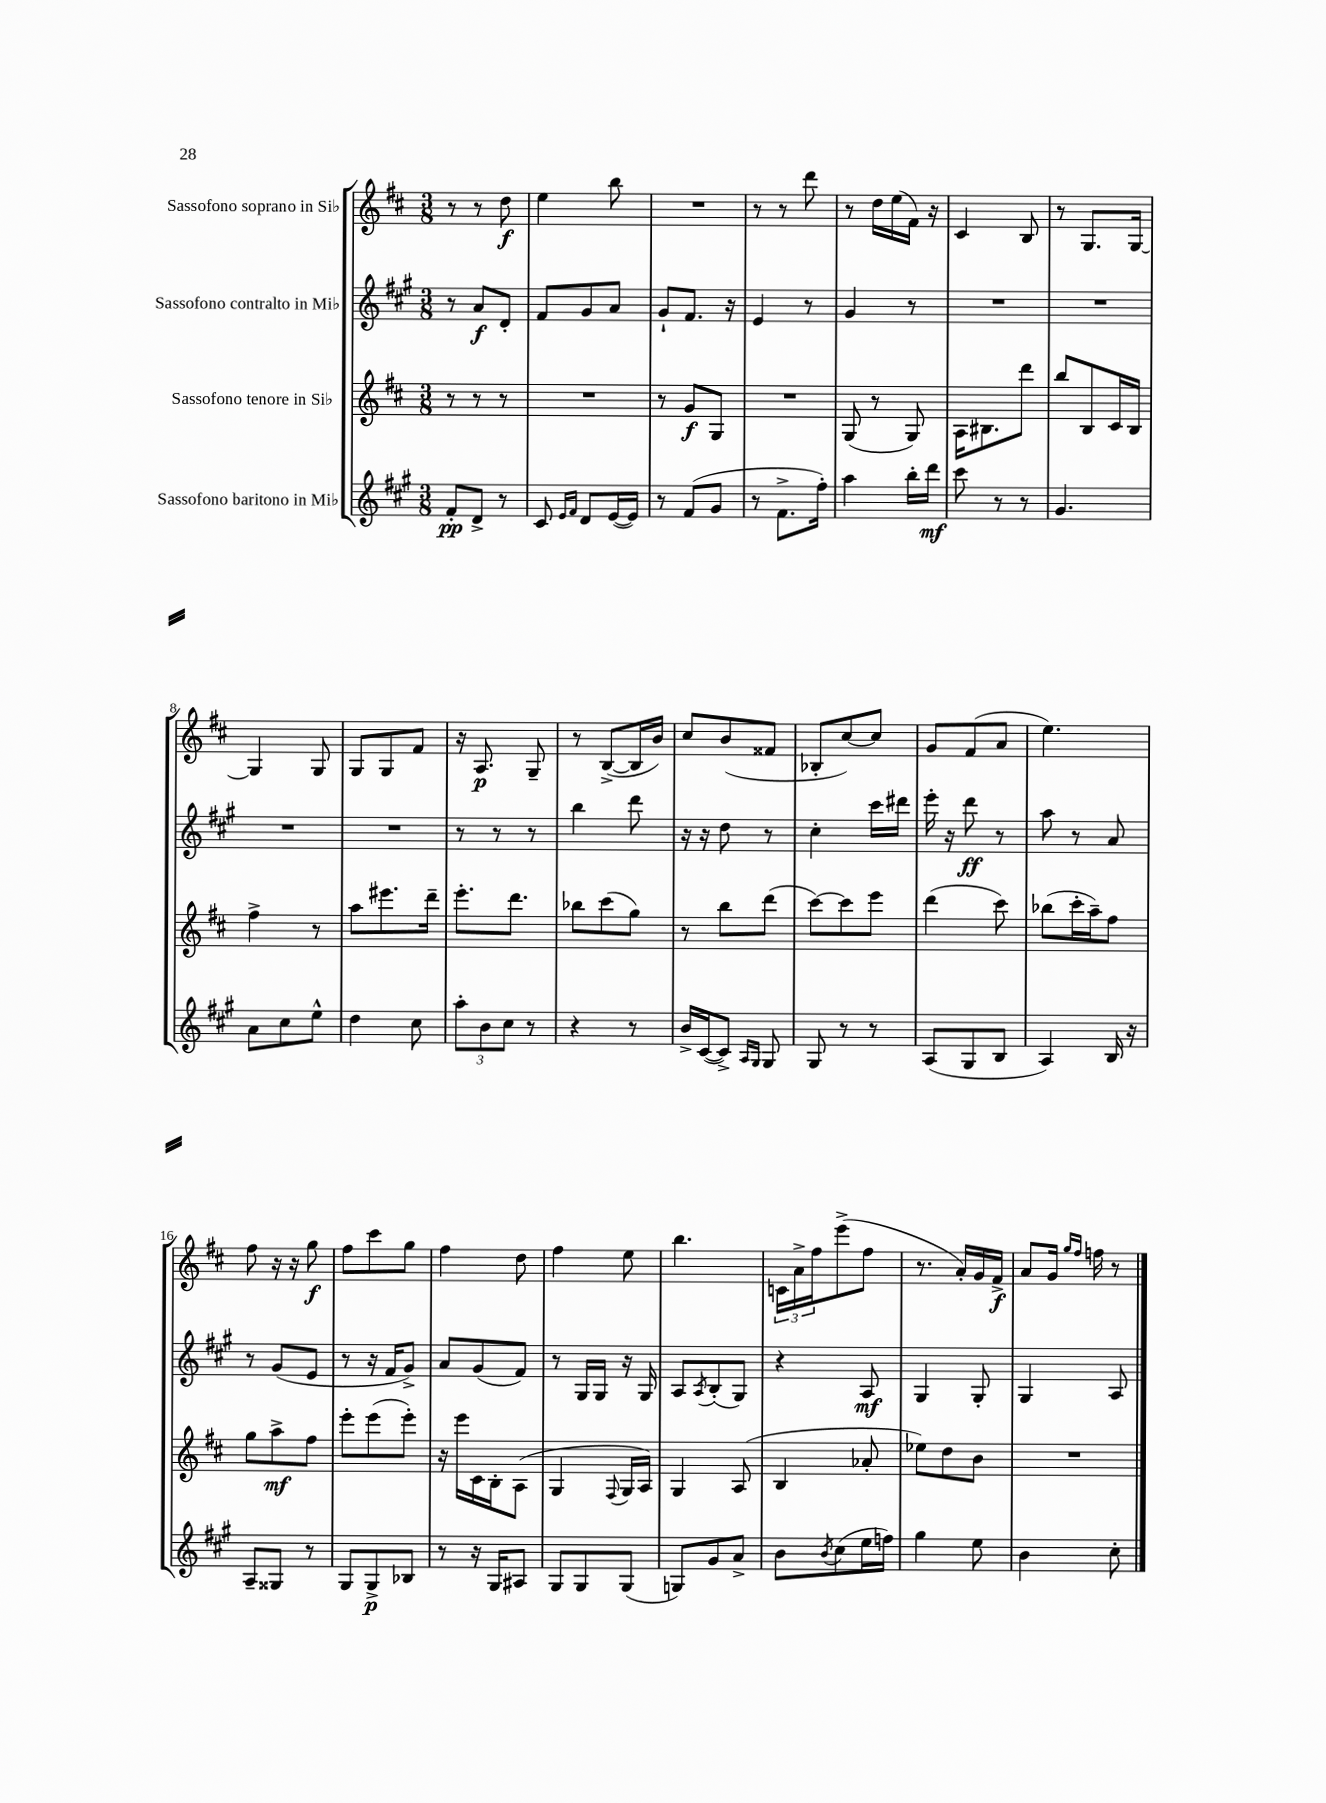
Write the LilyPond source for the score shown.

<<
\new StaffGroup <<
\new Staff = "s0" \with { instrumentName = "Sassofono soprano in Sib" } {
    \clef treble \key d \major \numericTimeSignature \time 3/8
    r8 r8 d''8\f |
    e''4 b''8 |
    R4. |
    r8 r8 d'''8 |
    r8 d''16 e''16( fis'16) r16 |
    cis'4 b8 |
    r8 g8. g16~ |
    g4 g8 |
    g8 g8 fis'8 |
    r16 a8.\p g8-- |
    r8 b8~->( b16 b'16) |
    cis''8 b'8( fisis'8 |
    bes8-. cis''8~) cis''8 |
    g'8 fis'8( a'8 |
    e''4.) |
    fis''8 r16 r16 g''8\f |
    fis''8 cis'''8 g''8 |
    fis''4 d''8 |
    fis''4 e''8 |
    b''4. |
    \tuplet 3/2 { c'16 a'16-> fis''16 } e'''8->( fis''8 |
    r8. a'16-.) g'16 fis'16->\f |
    a'8 g'16 \grace { g''16 fis''16 } f''16 r8 \bar "|." |
}
\new Staff = "s1" \with { instrumentName = "Sassofono contralto in Mib" } {
    \clef treble \key a \major \numericTimeSignature \time 3/8
    r8 a'8\f d'8-. |
    fis'8 gis'8 a'8 |
    gis'8-! fis'8. r16 |
    e'4 r8 |
    gis'4 r8 |
    R4. |
    R4. |
    R4. |
    R4. |
    r8 r8 r8 |
    b''4 d'''8 |
    r16 r16 d''8 r8 |
    cis''4-. cis'''16 dis'''16 |
    e'''16-. r16 d'''8\ff r8 |
    a''8 r8 a'8 |
    r8 gis'8( e'8 |
    r8 r16 fis'16 gis'8->) |
    a'8 gis'8( fis'8) |
    r8 gis16 gis16 r16 gis16 |
    a8 \acciaccatura { a8 } b8-.( gis8) |
    r4 a8\mf |
    gis4 gis8-. |
    gis4 a8 \bar "|." |
}
\new Staff = "s2" \with { instrumentName = "Sassofono tenore in Sib" } {
    \clef treble \key d \major \numericTimeSignature \time 3/8
    r8 r8 r8 |
    R4. |
    r8 g'8\f g8 |
    R4. |
    g8( r8 g8) |
    a16 bis8. d'''8 |
    b''8 b8 cis'16 b16 |
    fis''4-> r8 |
    a''8 eis'''8. d'''16-- |
    e'''8.-. d'''8. |
    bes''8 cis'''8( g''8) |
    r8 b''8 d'''8( |
    cis'''8~) cis'''8 e'''8 |
    d'''4( cis'''8) |
    bes''8( cis'''16-. a''16--) fis''8 |
    g''8 a''8->\mf fis''8 |
    e'''8-. e'''8( e'''8-.) |
    r16 e'''16 cis'16 b16-. a8( |
    g4 \appoggiatura { fis8 } g16 a16) |
    g4 a8( |
    b4 aes'8-. |
    ees''8) d''8 b'8 |
    R4. \bar "|." |
}
\new Staff = "s3" \with { instrumentName = "Sassofono baritono in Mib" } {
    \clef treble \key a \major \numericTimeSignature \time 3/8
    fis'8-.\pp d'8-> r8 |
    cis'8 \grace { e'16 fis'16 } d'8 e'16~( e'16) |
    r8 fis'8( gis'8 |
    r8 fis'8.-> fis''16-.) |
    a''4 b''16-. d'''16\mf |
    cis'''8 r8 r8 |
    gis'4. |
    a'8 cis''8 e''8-^ |
    d''4 cis''8 |
    \tuplet 3/2 { a''8-. b'8 cis''8 } r8 |
    r4 r8 |
    b'16-> cis'16~( cis'8->) \grace { a16 gis16 } gis8 |
    gis8 r8 r8 |
    a8( gis8 b8 |
    a4) b16 r16 |
    a8-- gisis8 r8 |
    gis8 gis8->\p bes8 |
    r8 r16 gis16 ais8 |
    gis8 gis8 gis8( |
    g8) gis'8 a'8-> |
    b'8 \acciaccatura { b'8 } cis''8( e''16 f''16) |
    gis''4 e''8 |
    b'4 cis''8-. \bar "|." |
}
>>
>>
